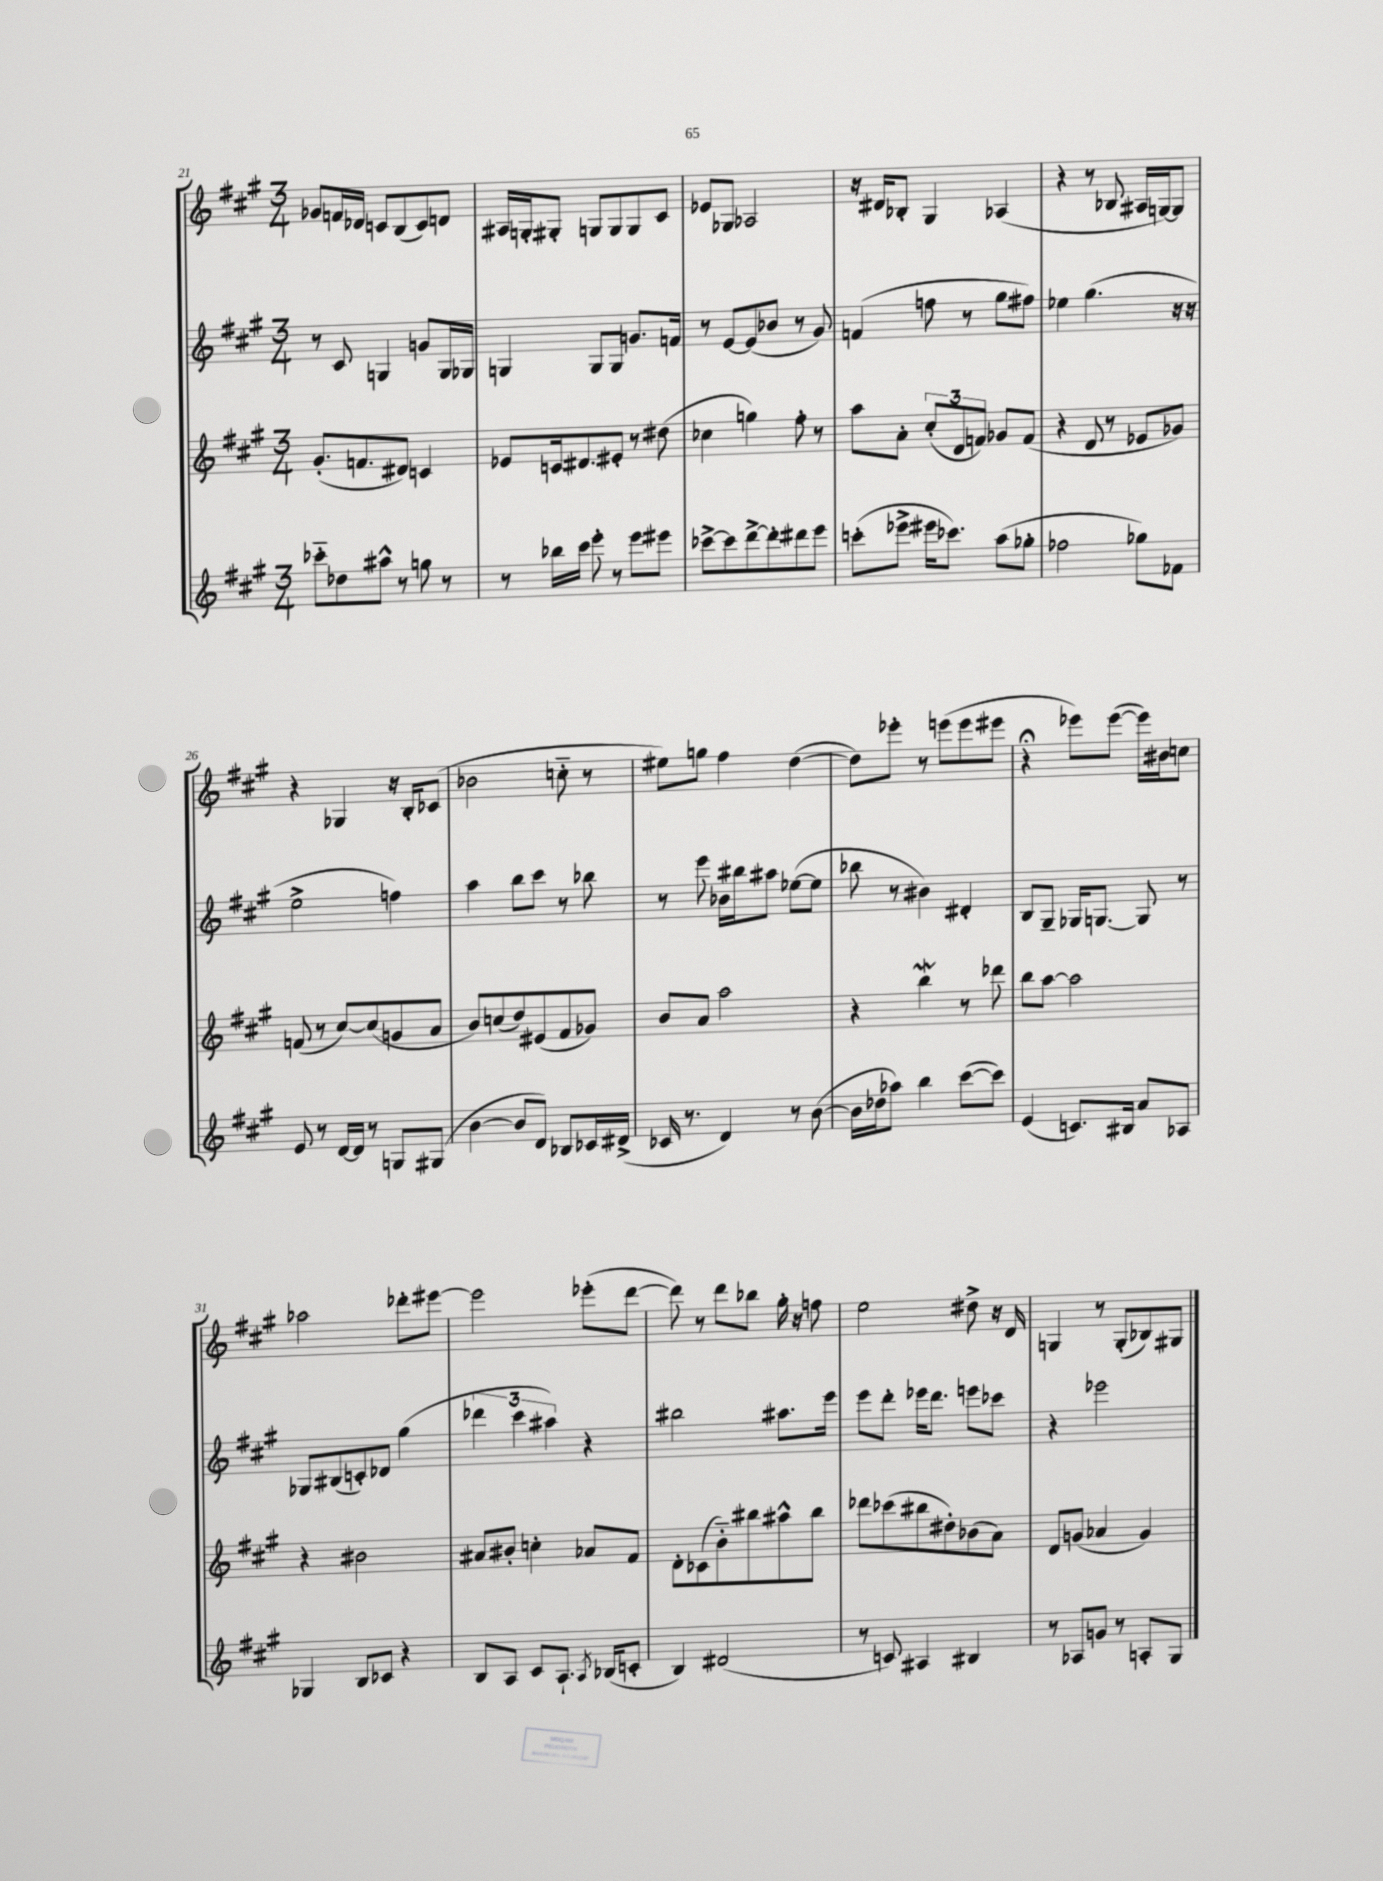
<<
\new StaffGroup <<
\new Staff = "s0" {
    \clef treble \key a \major \numericTimeSignature \time 3/4
    ges'8 f'16 des'16 c'8 b8( c'8) d'8 |
    ais16 g16-. gis8-. g8 g8 g8 cis'8 |
    ees'8 ges8 aes2 |
    r16 dis'16 bes8-. gis4 aes4( |
    r4 r8 bes8 ais16 g16~) g8 |
    r4 ges4 r16 b16-. ces'8( |
    bes'2 c''8-_ r8 |
    eis''8) g''8 fis''4 d''4~( |
    d''8) ees'''8-. r8 e'''8( e'''8 eis'''8 |
    r4\fermata ees'''8) ees'''8~( ees'''16) bis'16 c''8 |
    aes''2 des'''8-. eis'''8~ |
    eis'''2 ees'''8-.( d'''8~ |
    d'''8) r8 d'''8 bes''8 gis''16-. r16 f''8 |
    e''2 dis''8-> r16 d'16 |
    g4 r8 g8-.( bes8) gis8 \bar "|." |
}
\new Staff = "s1" {
    \clef treble \key a \major \numericTimeSignature \time 3/4
    r8 cis'8 g4 g'8 g16 ges16 |
    g4 g8 g8 g'8. f'16 |
    r8 e'8~ e'8( bes'8 r8 gis'8) |
    f'4( f''8 r8 gis''8 fis''8) |
    ees''4 gis''4.( r16 r16 |
    e''2-> f''4) |
    a''4 b''8 cis'''8 r8 bes''8 |
    r8 e'''8 bes'16 bis''16 ais''8 ees''8~( ees''8 |
    bes''8 r8 bis'4) dis'4-. |
    b8 gis8-- ges16 g8.~ g8 r8 |
    ges8 bis8( c'8-.) des'8 gis''4( |
    \tuplet 3/2 { des'''4 cis'''4 ais''4) } r4 |
    bis''2 ais''8. e'''16 |
    e'''8 d'''8-. ees'''16 d'''8. e'''8 ces'''8 |
    r4 ees'''2 \bar "|." |
}
\new Staff = "s2" {
    \clef treble \key a \major \numericTimeSignature \time 3/4
    gis'8.-.( f'8. dis'8) c'4 |
    ees'8 c'16 dis'8. eis'8-. r8 dis''8( |
    ces''4 g''4) fis''8-. r8 |
    a''8 a'8-. \tuplet 3/2 { cis''8-.( d'8 f'8) } ges'8 f'8( |
    r4 d'8 r8 ees'8 ges'8) |
    f'8( r8 cis''8~) cis''8( g'8 a'8 |
    b'8) c''8( d''8) eis'8( fis'8 ges'8) |
    b'8 a'8 a''2 |
    r4 b''4\mordent r8 des'''8 |
    b''8 a''8~ a''2 |
    r4 bis'2 |
    ais'8 bis'8-. c''4-. aes'8 fis'8 |
    d'8-. ces'8( b'8-_) bis''8 ais''8-^ bis''8 |
    des'''8 ces'''8( bis''8 dis''8-.) bes'8( a'8) |
    d'8 g'8( aes'4 g'4) \bar "|." |
}
\new Staff = "s3" {
    \clef treble \key a \major \numericTimeSignature \time 3/4
    ces'''8-_ des''8 ais''8-^ r8 g''8 r8 |
    r8 bes''16 cis'''16 e'''8-. r8 e'''8 eis'''8 |
    ces'''8~-> ces'''8 d'''8~-> d'''8-. dis'''8 e'''8 |
    c'''8-.( ees'''8-> eis'''16 ces'''8.) a''8( ges''8-. |
    fes''2 ges''8) fes'8 |
    e'8 r8 d'16~ d'16 r8 g8 gis8( |
    b'4~ b'8 d'8) bes8 ces'16 dis'16->( |
    ces'16 r8. d'4) r8 b'8~( |
    b'16 des''16 aes''8) b''4 cis'''8~( cis'''8) |
    e'4( c'8.) bis16 a'8 aes8 |
    ges4 b8 ces'8 r4 |
    b8 a8 cis'8 a8.-! \acciaccatura { a8 } bes16( c'8-. |
    b4) dis'2( |
    r8 c'8) ais4 bis4 |
    r8 aes8 g'8 r8 a8-. gis8 \bar "|." |
}
>>
>>
\layout { \context { \Score currentBarNumber = #21 } }
